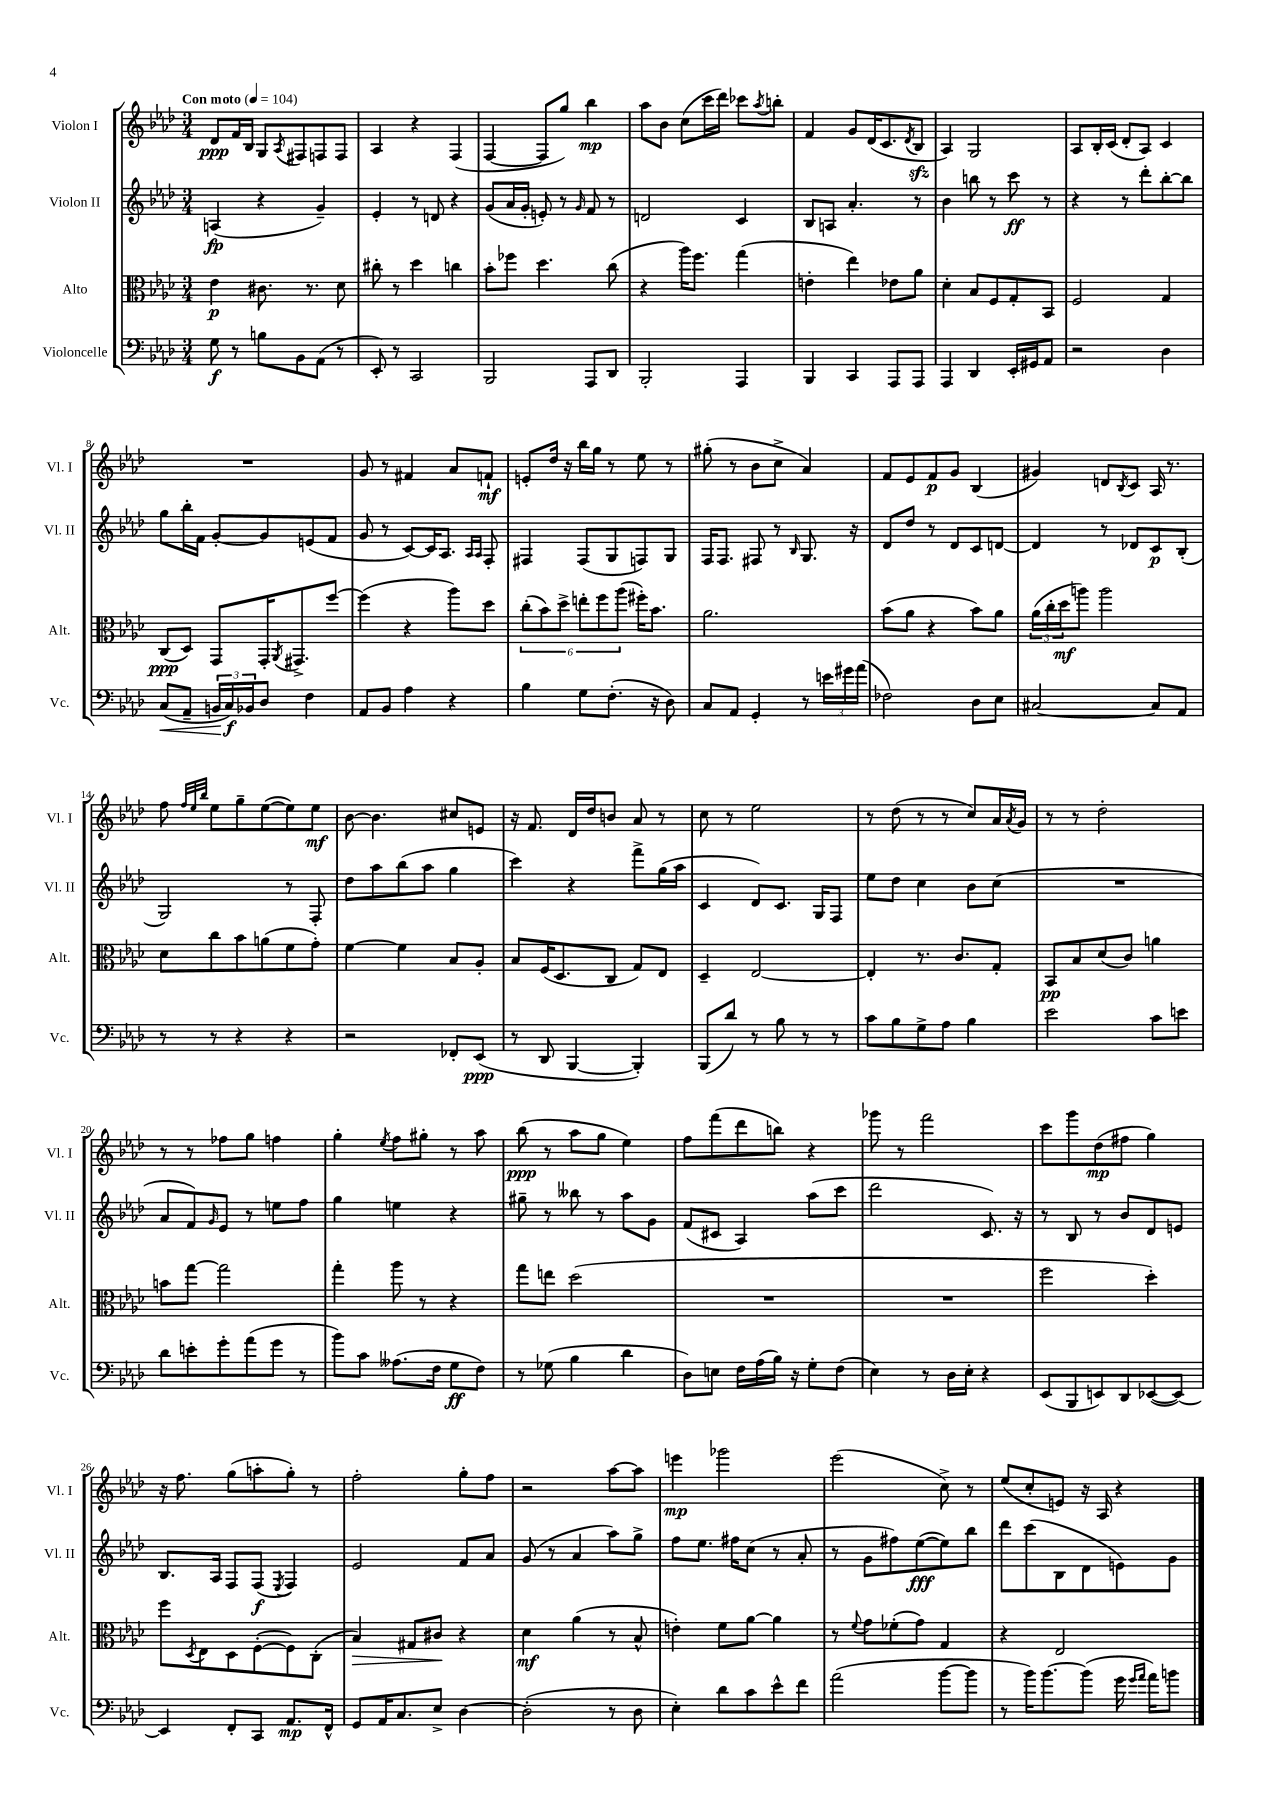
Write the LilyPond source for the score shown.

<<
\new StaffGroup <<
\new Staff = "s0" \with { instrumentName = "Violon I" shortInstrumentName = "Vl. I" } {
    \clef treble \key aes \major \numericTimeSignature \time 3/4 \tempo "Con moto" 4 = 104
    des'8\ppp f'16 bes16 g8 \acciaccatura { aes8 } fis8 f8 f8 |
    aes4 r4 f4( |
    f4~ f8 g''8) bes''4\mp |
    aes''8 bes'8 c''8( c'''16 des'''16) ces'''8 \acciaccatura { aes''8 } b''8-. |
    f'4 g'8 des'16( c'8. \acciaccatura { des'8 } bes8\sfz |
    aes4) g2 |
    aes8 bes16-. c'16( des'8-. aes8) c'4 |
    R2. |
    g'8 r8 fis'4 aes'8 f'8-!\mf |
    e'8-. des''16 r16 bes''16 g''16 r8 ees''8 r8 |
    gis''8-.( r8 bes'8 c''8-> aes'4) |
    f'8 ees'8 f'8\p g'8 bes4( |
    gis'4) d'8 \acciaccatura { bes8 } c'8 aes16 r8. |
    f''8 \grace { f''32 ees''32 bes''32 } ees''8 g''8-- ees''8~( ees''8) ees''8\mf |
    bes'8~ bes'4. cis''8 e'8 |
    r16 f'8. des'16 des''16 b'8 aes'8 r8 |
    c''8 r8 ees''2 |
    r8 des''8( r8 r8 c''8) aes'16 \acciaccatura { aes'8 } g'16 |
    r8 r8 des''2-. |
    r8 r8 fes''8 g''8 f''4 |
    g''4-. \acciaccatura { ees''8 } f''8 gis''8-. r8 aes''8 |
    bes''8\ppp( r8 aes''8 g''8 ees''4) |
    f''8 f'''8( des'''8 b''8) r4 |
    ges'''8 r8 f'''2 |
    c'''8 g'''8 des''8\mp( fis''8 g''4) |
    r16 f''8. g''8( a''8-. g''8-.) r8 |
    f''2-. g''8-. f''8 |
    r2 aes''8~ aes''8 |
    e'''4\mp ges'''2 |
    ees'''2( c''8->) r8 |
    ees''8( c''8-. e'8) r16 aes16 r4 \bar "|." |
}
\new Staff = "s1" \with { instrumentName = "Violon II" shortInstrumentName = "Vl. II" } {
    \clef treble \key aes \major \numericTimeSignature \time 3/4
    a4\fp( r4 g'4--) |
    ees'4-. r8 d'8 r4 |
    g'8( aes'16 g'16-. e'8-.) r8 \grace { g'16 } f'8 r8 |
    d'2 c'4 |
    bes8 a8 aes'4.-. r8 |
    bes'4 b''8 r8 c'''8\ff r8 |
    r4 r8 des'''8-. bes''8~-. bes''8 |
    g''8 bes''16-. f'16 g'8~-. g'8 e'8( f'8 |
    g'8 r8 c'8~) c'16 aes8. \grace { aes16 aes16 } f8-. |
    fis4 fis8( g8 f8) g8 |
    f16 f8. fis8 r8 \grace { bes16 } g8. r16 |
    des'8 des''8 r8 des'8 c'8 d'8~ |
    d'4 r8 des'8 c'8\p bes8-.( |
    g2) r8 f8-. |
    des''8 aes''8 bes''8( aes''8 g''4 |
    c'''4) r4 f'''8-> g''16( aes''16 |
    c'4 des'8) c'8. g16 f8 |
    ees''8 des''8 c''4 bes'8 c''8( |
    R2. |
    aes'8 f'8) \grace { g'16 } ees'8 r8 e''8 f''8 |
    g''4 e''4 r4 |
    gis''8-- r8 beses''8 r8 aes''8 g'8 |
    f'8( cis'8 aes4) aes''8( c'''8 |
    des'''2 c'8.) r16 |
    r8 bes8 r8 bes'8 des'8 e'8 |
    bes8. aes16 f8 f8\f( \acciaccatura { ees8 } f4) |
    ees'2 f'8 aes'8 |
    g'8( r8 aes'4 aes''8) g''8-> |
    f''8 ees''8. fis''16 c''8( r8 aes'8-. |
    r8 g'8 fis''8) ees''8~\fff( ees''8) bes''8 |
    des'''8 c'''8( bes8 des'8 e'8) g'8 \bar "|." |
}
\new Staff = "s2" \with { instrumentName = "Alto" shortInstrumentName = "Alt." } {
    \clef alto \key aes \major \numericTimeSignature \time 3/4
    ees'4\p cis'8. r8. des'8 |
    cis''8-. r8 des''4 c''4 |
    bes'8-. fes''8 des''4. c''8( |
    r4 aes''16) f''8. g''4( |
    e'4-. ees''4) ees'8 aes'8 |
    des'4-. bes8 f8 g8-. bes,8 |
    f2 g4 |
    c8\ppp( des8) g,8 g,16-. \acciaccatura { aes,8 } gis,8.-> f''8~ |
    f''4( r4 aes''8) des''8 |
    \tuplet 6/4 { c''8-.( bes'8) des''8-> e''8-. f''8 aes''8( } fis''16-.) bes'8. |
    aes'2. |
    bes'8( aes'8 r4 bes'8) aes'8 |
    \tuplet 3/2 { aes'16( c''16-. des''16\mf } a''8) a''2 |
    des'8 c''8 bes'8 a'8( f'8 g'8-.) |
    f'4~ f'4 bes8 aes8-. |
    bes8 f16( des8. c8 g8) ees8 |
    des4-- ees2~ |
    ees4-. r8. c'8. g8-. |
    bes,8\pp bes8 des'8( c'8) a'4 |
    b'8 g''8~ g''2 |
    g''4-. aes''8 r8 r4 |
    g''8 e''8 des''2( |
    R2. |
    R2. |
    f''2 des''4-.) |
    f''8 \acciaccatura { des8 } ees8 des8 f8~-.( f8) c8-.( |
    bes4\>) gis8 cis'8\! r4 |
    des'4\mf aes'4( r8 bes8-^ |
    e'4-.) f'8 aes'8~ aes'4 |
    r8 \appoggiatura { f'8 } g'8 fes'8-.( g'8) g4 |
    r4 ees2 \bar "|." |
}
\new Staff = "s3" \with { instrumentName = "Violoncelle" shortInstrumentName = "Vc." } {
    \clef bass \key aes \major \numericTimeSignature \time 3/4
    g8\f r8 b8 bes,8 aes,8( r8 |
    ees,8-.) r8 c,2 |
    bes,,2 aes,,8 des,8 |
    bes,,2-. aes,,4 |
    bes,,4 c,4 aes,,8 aes,,8 |
    aes,,4 des,4 ees,16-. gis,16 aes,8 |
    r2 des4 |
    c8\<( aes,8-- \tuplet 3/2 { b,16\! c16\f) bes,16 } des8 f4 |
    aes,8 bes,8 aes4 r4 |
    bes4 g8 f8.-.( r16 des8) |
    c8 aes,8 g,4-. r8 \tuplet 3/2 { e'16 gis'16 aes'16( } |
    fes2) des8 ees8 |
    cis2~ cis8 aes,8 |
    r8 r8 r4 r4 |
    r2 fes,8-. ees,8\ppp( |
    r8 des,8 bes,,4~ bes,,4-.) |
    bes,,8( des'8) r8 bes8 r8 r8 |
    c'8 bes8 g8-> aes8 bes4 |
    ees'2 c'8 e'8 |
    des'8 e'8-. g'8-. aes'8( g'8 r8 |
    bes'8) c'8 aeses8.( f16 g8\ff f8) |
    r8 ges8( bes4 des'4 |
    des8) e8 f16 aes16( bes16) r16 g8-. f8( |
    ees4) r8 des16 ees16-. r4 |
    ees,8( bes,,8 e,8) des,8 ees,8~( ees,8~) |
    ees,4 f,8-. c,8 aes,8.\mp f,16-^ |
    g,8 aes,16 c8. ees8-> des4~ |
    des2-.( r8 des8 |
    ees4-.) des'8 c'8 ees'8-^ f'8 |
    aes'2( bes'8~ bes'8 |
    r8 bes'16) bes'8.~ bes'8( g'16 \grace { g'16 aes'16 } aes'16) b'8 \bar "|." |
}
>>
>>
